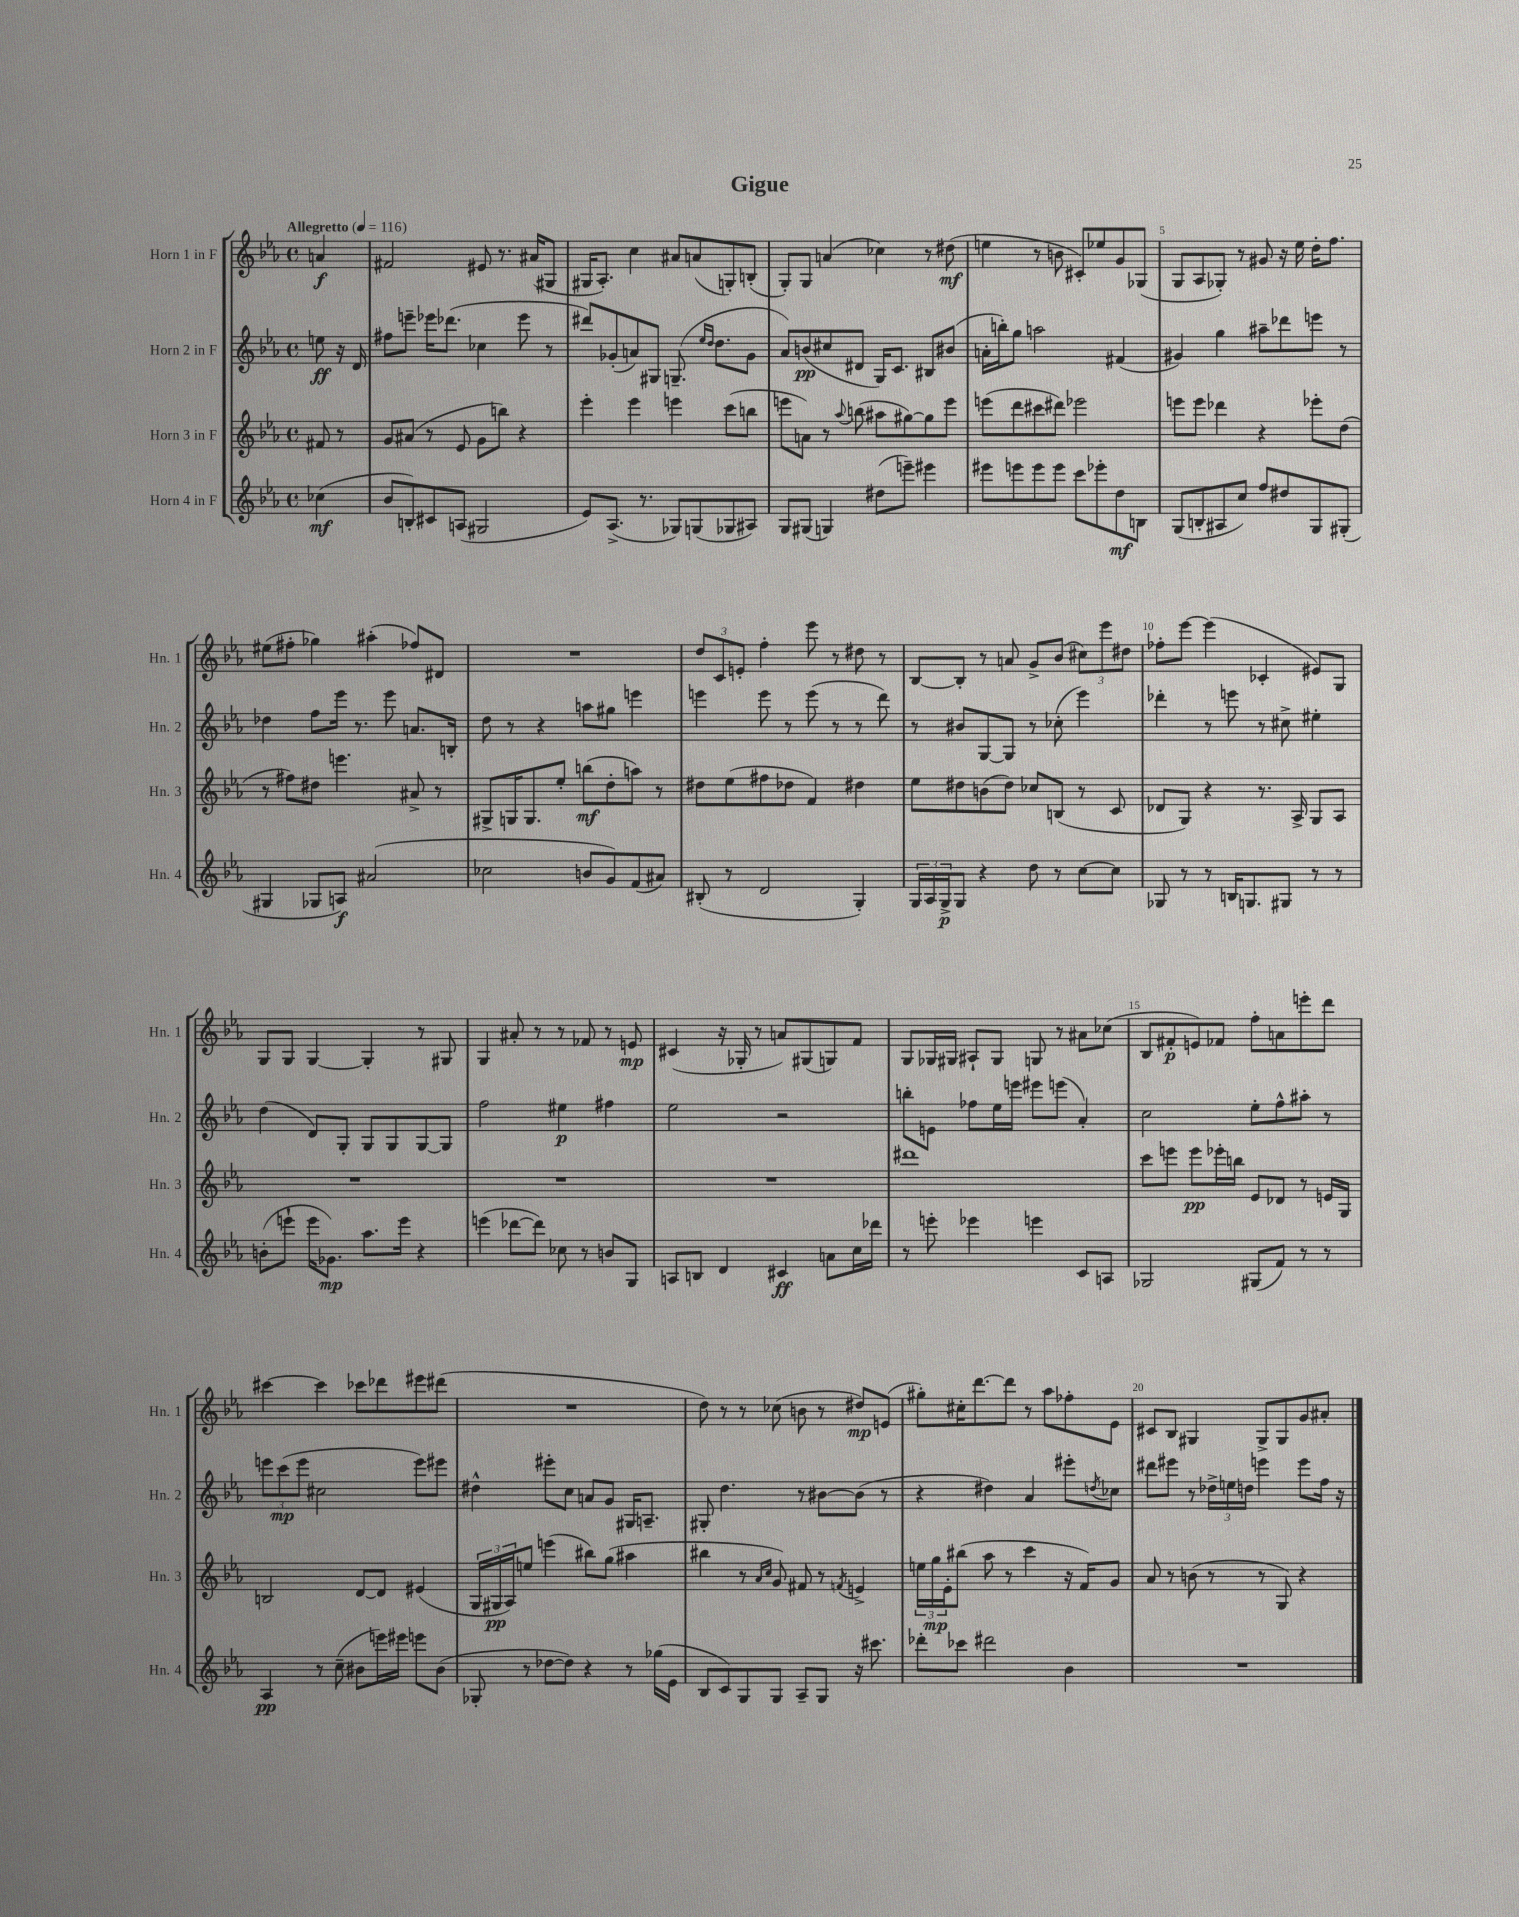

**kern	**dynam	**kern	**dynam	**kern	**dynam	**kern	**dynam
*part4	*part4	*part3	*part3	*part2	*part2	*part1	*part1
*staff4	*staff4	*staff3	*staff3	*staff2	*staff2	*staff1	*staff1
*I"Horn 4 in F	*	*I"Horn 3 in F	*	*I"Horn 2 in F	*	*I"Horn 1 in F	*
*I'Hn. 4	*	*I'Hn. 3	*	*I'Hn. 2	*	*I'Hn. 1	*
*clefG2	*	*clefG2	*	*clefG2	*	*clefG2	*
*k[b-e-a-]	*	*k[b-e-a-]	*	*k[b-e-a-]	*	*k[b-e-a-]	*
*M4/4	*	*M4/4	*	*M4/4	*	*M4/4	*
*met(c)	*	*met(c)	*	*met(c)	*	*met(c)	*
*MM116	*	*MM116	*	*MM116	*	*MM116	*
=	=	=	=	=	=	=	=
!	!	!	!	!	!	!LO:TX:a:B:t=Allegretto	!
(4cc-X\	mf	8f#X/	.	8een\	ff	4an/	f
.	.	8r	.	16r	.	.	.
.	.	.	.	16d/	.	.	.
=1	=1	=1	=1	=1	=1	=1	=1
8b-/L	.	8g/L	.	8ff#X\L	.	2f#X/	.
8Bn'/)	.	(8a#X/J	.	8eeen~\J	.	.	.
8c#X/	.	8r	.	16eee-X\KL	.	.	.
.	.	.	.	(8.ddd-X\J	.	.	.
(8An/J	.	8e-/	.	.	.	.	.
2G#X/	.	8g\L	.	4cc-X\	.	8e#X/	.
.	.	8bbn\J)	.	.	.	8.r	.
.	.	4r	.	8eee-\	.	.	.
.	.	.	.	.	.	(16a#X/KL	.
.	.	.	.	8r	.	8G#X/J	.
=2	=2	=2	=2	=2	=2	=2	=2
8e-/L)	.	4eee-'\	.	8ddd#X/L)	.	16G#X/KL	.
.	.	.	.	.	.	8.A-'/J)	.
(8.A-^/J	.	.	.	(8g-X'/	.	.	.
.	.	4eee-\	.	8an/)	.	4cc\	.
8.r	.	.	.	.	.	.	.
.	.	.	.	8G#X/J	.	.	.
8G-X/L)	.	4eeen\	.	(8.Gn~/	.	8a#X/L	.
(8Gn/	.	.	.	.	.	(8an/	.
.	.	.	.	16qqee-/LL	.	.	.
.	.	.	.	16qqdd/JJ	.	.	.
.	.	.	.	8.dd\L	.	.	.
8G-X/	.	(8ccc\L	.	.	.	8Gn'/)	.
8A#X/J)	.	8bbn\J	.	8g-\J	.	(8Bn'/J	.
=3	=3	=3	=3	=3	=3	=3	=3
8G/L	.	8eeen\L	.	8a-/L)	.	8G'/L)	.
(8G#X/J	.	8an\J)	.	(8bn/	pp	8G/J	.
4Gn/)	.	8r	.	8cc#X/	.	(4an/	.
.	.	8qqaa-/	.	.	.	.	.
.	.	(8bbn\	.	8d#X/J	.	.	.
(8dd#X\L	.	8aa#X\L	.	16G/KL)	.	4cc-X\)	.
.	.	.	.	8.c/J	.	.	.
8eeen~\J)	.	[8gg#X\)	.	.	.	.	.
4eee#X\	.	8gg#\]	.	8B#X/L	.	8r	.
.	.	8eee\J	.	(8b#X/J	.	(8dd#X\	mf
=4	=4	=4	=4	=4	=4	=4	=4
8eee#X\L	.	(8eeen\L	.	16an'\LL	.	4een\	.
.	.	.	.	16bbn'\J)	.	.	.
8eeen\	.	8ddd\	.	8gg\J	.	.	.
8eee\	.	8ccc#X\	.	2aan\	.	8r	.
8eee\J	.	8ddd#X\J)	.	.	.	8bn\	.
8ccc\L	.	2eee-X\	.	.	.	8c#X'/L)	.
8eee-X'\	.	.	.	.	.	8ee-X/	.
8dd\	mf	.	.	(4f#X/	.	8g/	.
8Bn\J	.	.	.	.	.	(8G-X/J	.
=5	=5	=5	=5	=5	=5	=5	=5
(8G/L	.	8eeen\L	.	4g#X/)	.	8G/L	.
8Bn'/	.	8eee\J	.	.	.	8A-/	.
8A#X/	.	4ddd-X\	.	4gg\	.	8G-X'/J)	.
8cc/J)	.	.	.	.	.	8r	.
8ff/L	.	4r	.	8aa#X~\L	.	8g#X/	.
8dd#X/	.	.	.	8ddd-X\	.	16r	.
.	.	.	.	.	.	16ee-\	.
8G/	.	8eee-X'\L	.	8eeen\J	.	16dd'\KL	.
.	.	.	.	.	.	8.ff\J	.
(8G#X'/J	.	(8dd\J	.	8r	.	.	.
!!LO:LB:g=z
=6	=6	=6	=6	=6	=6	=6	=6
4G#X/	.	8r	.	4dd-X\	.	(8ee#X\L	.
.	.	8ff#X\L)	.	.	.	8ff#X'\J	.
8G-X/L	.	8dd#X\J	.	8ff\L	.	4gg-X\)	.
8An/J)	f	4.eeen\	.	16eee-\Jk	.	.	.
.	.	.	.	8.r	.	.	.
(2a#X/	.	.	.	.	.	(4aa#X'\	.
.	.	.	.	8eee-\	.	.	.
.	.	8a#X^/	.	8.an/L	.	8ff-X/L)	.
.	.	8r	.	.	.	8d#X/J	.
.	.	.	.	16Bn'/Jk	.	.	.
=7	=7	=7	=7	=7	=7	=7	=7
2cc-X\	.	8G#X^/L	.	8dd\	.	1r	.
.	.	16Gn/K	.	8r	.	.	.
.	.	8.G/	.	.	.	.	.
.	.	.	.	4r	.	.	.
.	.	8ee-'/J	.	.	.	.	.
8bn/L	.	(8bbn\L	mf	8aan\L	.	.	.
8g/)	.	8dd'\	.	8gg#X\J	.	.	.
(8f/	.	8aan\J)	.	4eeen\	.	.	.
8a#X/J)	.	8r	.	.	.	.	.
=8	=8	=8	=8	=8	=8	=8	=8
(8B#X'/	.	8dd#X\L	.	4eeen\	.	12dd/L	.
.	.	.	.	.	.	12c/	.
8r	.	(8ee-\	.	.	.	.	.
.	.	.	.	.	.	12en'/J	.
2d/	.	8ff#X\	.	8eee\	.	4ff'\	.
.	.	8dd-X\J	.	8r	.	.	.
.	.	4f/)	.	(8eee\	.	8eee-\	.
.	.	.	.	8r	.	8r	.
4G'/)	.	4dd#X\	.	8r	.	8dd#X\	.
.	.	.	.	8ddd\)	.	8r	.
=9	=9	=9	=9	=9	=9	=9	=9
24G/LL	.	8ee-\L	.	8r	.	[8B-/L	.
24A-/	.	.	.	.	.	.	.
24G^/J	p	.	.	.	.	.	.
8G/J	.	8dd#X\	.	8b#X/L	.	8B-'/J]	.
4r	.	(8bn\	.	[8G/	.	8r	.
.	.	8dd#\J)	.	8G/J]	.	8an/	.
8dd\	.	8cc-X/L	.	8r	.	8g^/L	.
8r	.	(8Bn/J	.	(8cc-X'\	.	(8b-/J	.
[8cc\L	.	8r	.	4eee-\)	.	12cc#X\L)	.
.	.	.	.	.	.	12eee-\	.
8cc\J]	.	8c/	.	.	.	.	.
.	.	.	.	.	.	12dd#X\J	.
=10	=10	=10	=10	=10	=10	=10	=10
8G-X/	.	8d-X/L	.	4ddd-X'\	.	8ff-X'\L	.
8r	.	8G/J)	.	.	.	[8eee-\J	.
8r	.	4r	.	8r	.	(4eee-\]	.
16Bn/KL	.	.	.	8eeen\	.	.	.
8.Gn/	.	.	.	.	.	.	.
.	.	8.r	.	8r	.	4c-X'/	.
8G#X/J	.	.	.	8cc#X^\	.	.	.
.	.	16A-^/	.	.	.	.	.
8r	.	8G/L	.	4ee#X'\	.	8e#X/L)	.
8r	.	8A-/J	.	.	.	8G/J	.
!!LO:LB:g=z
=11	=11	=11	=11	=11	=11	=11	=11
(8bn'\L	.	1r	.	(4dd\	.	8G/L	.
8eeen`\J	.	.	.	.	.	8G/J	.
16eee\KL	.	.	.	8d/L)	.	[4G/	.
8.g-X\J)	mp	.	.	.	.	.	.
.	.	.	.	8G'/J	.	.	.
8.aa-\L	.	.	.	8G/L	.	4G'/]	.
.	.	.	.	8G/	.	.	.
16eee\Jk	.	.	.	.	.	.	.
4r	.	.	.	[8G/	.	8r	.
.	.	.	.	8G/J]	.	8G#X/	.
=12	=12	=12	=12	=12	=12	=12	=12
(4eeen\	.	1r	.	2ff\	.	4G/	.
[8ddd-X\L	.	.	.	.	.	8a#X'/	.
8ddd-\J])	.	.	.	.	.	8r	.
8cc-X\	.	.	.	4ee#X\	p	8r	.
8r	.	.	.	.	.	8f-X/	.
8bn/L	.	.	.	4ff#X\	.	8r	.
8G/J	.	.	.	.	.	8en/	mp
=13	=13	=13	=13	=13	=13	=13	=13
8An/L	.	1r	.	2ee-\	.	(4c#X/	.
8Bn/J	.	.	.	.	.	.	.
4d/	.	.	.	.	.	16r	.
.	.	.	.	.	.	16G-X'/	.
.	.	.	.	.	.	8r	.
4c#X/	ff	.	.	2r	.	8an/L)	.
.	.	.	.	.	.	(8G#X/	.
8an\L	.	.	.	.	.	8Gn/)	.
16cc\L	.	.	.	.	.	8f/J	.
16ddd-X\JJ	.	.	.	.	.	.	.
=14	=14	=14	=14	=14	=14	=14	=14
8r	.	1ddd#X	.	8bbn'\L	.	8G/L	.
8eeen'\	.	.	.	8en\J	.	16G-X/L	.
.	.	.	.	.	.	16G#X/JJ	.
4eee-X\	.	.	.	8ff-X\L	.	8A#X`/L	.
.	.	.	.	16ee-\L	.	8G#/J	.
.	.	.	.	16eeen\JJ	.	.	.
4eeen\	.	.	.	8eee#X\L	.	8Gn/	.
.	.	.	.	(8eeen\J	.	8r	.
8c/L	.	.	.	4a-'/)	.	8a#X\L	.
8An/J	.	.	.	.	.	(8cc-X\J	.
=15	=15	=15	=15	=15	=15	=15	=15
2G-X/	.	8ccc\L	.	2cc\	.	8B-/L	.
.	.	8eeen\J	.	.	.	8f#X'/	p
.	.	8eee\L	pp	.	.	8en/)	.
.	.	16eee-X'\L	.	.	.	8f-X/J	.
.	.	16bbn\JJ	.	.	.	.	.
(8G#X/L	.	8e-/L	.	8ee-'\L	.	8ff'\L	.
8f/J)	.	8d-X/J	.	8ff^^\	.	8an\	.
8r	.	8r	.	8aa#X'\J	.	8eeen'\	.
8r	.	16en/LL	.	8r	.	8ddd\J	.
.	.	16G/JJ	.	.	.	.	.
!!LO:LB:g=z
=16	=16	=16	=16	=16	=16	=16	=16
4A-/	pp	2Bn/	.	12eeen\L	.	[4ccc#X\	.
.	.	.	.	(12ccc\	mp	.	.
.	.	.	.	12eee\J	.	.	.
8r	.	.	.	2cc#X\	.	4ccc#\]	.
(8cc~\	.	.	.	.	.	.	.
8b#X\L	.	[8d/L	.	.	.	8ccc-X\L	.
16eeen\L)	.	8d/J]	.	.	.	8ddd-X\	.
16eee#X\JJ	.	.	.	.	.	.	.
8eeen\L	.	(4e#X/	.	8eee\L)	.	8eee#X\	.
(8b#\J	.	.	.	8eee#X\J	.	(8ddd#X\J	.
=17	=17	=17	=17	=17	=17	=17	=17
8G-X'/	.	24G/LL	.	4dd#X^^\	.	1r	.
.	.	24G#X/	pp	.	.	.	.
.	.	24A-/J)	.	.	.	.	.
8r	.	8een/J	.	.	.	.	.
[8dd-X\L	.	(4eeen\	.	8eee#X'\L	.	.	.
8dd-\J])	.	.	.	8cc\J	.	.	.
4r	.	8bb#X\L)	.	8an/L	.	.	.
.	.	(8gg\J	.	8g/J	.	.	.
8r	.	4aa#X\	.	16G#X/KL	.	.	.
.	.	.	.	8.An~/J	.	.	.
(16gg-X\LL	.	.	.	.	.	.	.
16e-\JJ	.	.	.	.	.	.	.
=18	=18	=18	=18	=18	=18	=18	=18
8B-/L	.	4bb#X\	.	8G#X'/	.	8dd\)	.
8c/)	.	.	.	4.dd\	.	8r	.
8G/	.	8r	.	.	.	8r	.
.	.	16qqa-/LL	.	.	.	.	.
.	.	16qqcc/JJ	.	.	.	.	.
8G/J	.	8g/)	.	.	.	(8cc-X\	.
8A-~/L	.	8f#X/	.	8r	.	8bn\	.
8G/J	.	8r	.	[8b#X\L	.	8r	.
.	.	8qfn/	.	.	.	.	.
16r	.	4en^/	.	(8b#\J]	.	8dd#X/L)	mp
8.ccc#X\	.	.	.	.	.	.	.
.	.	.	.	8r	.	(8en/J	.
=19	=19	=19	=19	=19	=19	=19	=19
8ddd-X'\L	.	24een\LL	.	4r	.	8gg#X'\L)	.
.	.	24gg\	mp	.	.	.	.
.	.	24e-'\J	.	.	.	.	.
8ccc-X\J	.	(8bb#X\J	.	.	.	16cc#X'\K	.
.	.	.	.	.	.	[8.ddd\	.
2ddd#X\	.	8aa-\	.	4dd#X\)	.	.	.
.	.	8r	.	.	.	8ddd\J]	.
.	.	4ccc\	.	4a-/	.	8r	.
.	.	.	.	.	.	8aa-\L	.
4b-\	.	16r	.	8eee#X'\L	.	8ff-X'\	.
.	.	16f/KL)	.	.	.	.	.
.	.	.	.	8qddn/	.	.	.
.	.	8g/J	.	8cc-X\J	.	8e-\J	.
=20	=20	=20	=20	=20	=20	=20	=20
1r	.	8a-/	.	8ddd#X\L	.	8c#X/L	.
.	.	8r	.	8eee#X\J	.	8B-/J	.
.	.	(8bn\	.	8r	.	4G#X/	.
.	.	8r	.	24dd-X^\LL	.	.	.
.	.	.	.	24een\	.	.	.
.	.	.	.	24ddn\JJ	.	.	.
.	.	8r	.	4eeen\	.	8G#^/L	.
.	.	8G/)	.	.	.	8G#/	.
.	.	4r	.	8eee\L	.	8g/	.
.	.	.	.	16ff\Jk	.	8a#X'/J	.
.	.	.	.	16r	.	.	.
==	==	==	==	==	==	==	==
*-	*-	*-	*-	*-	*-	*-	*-
